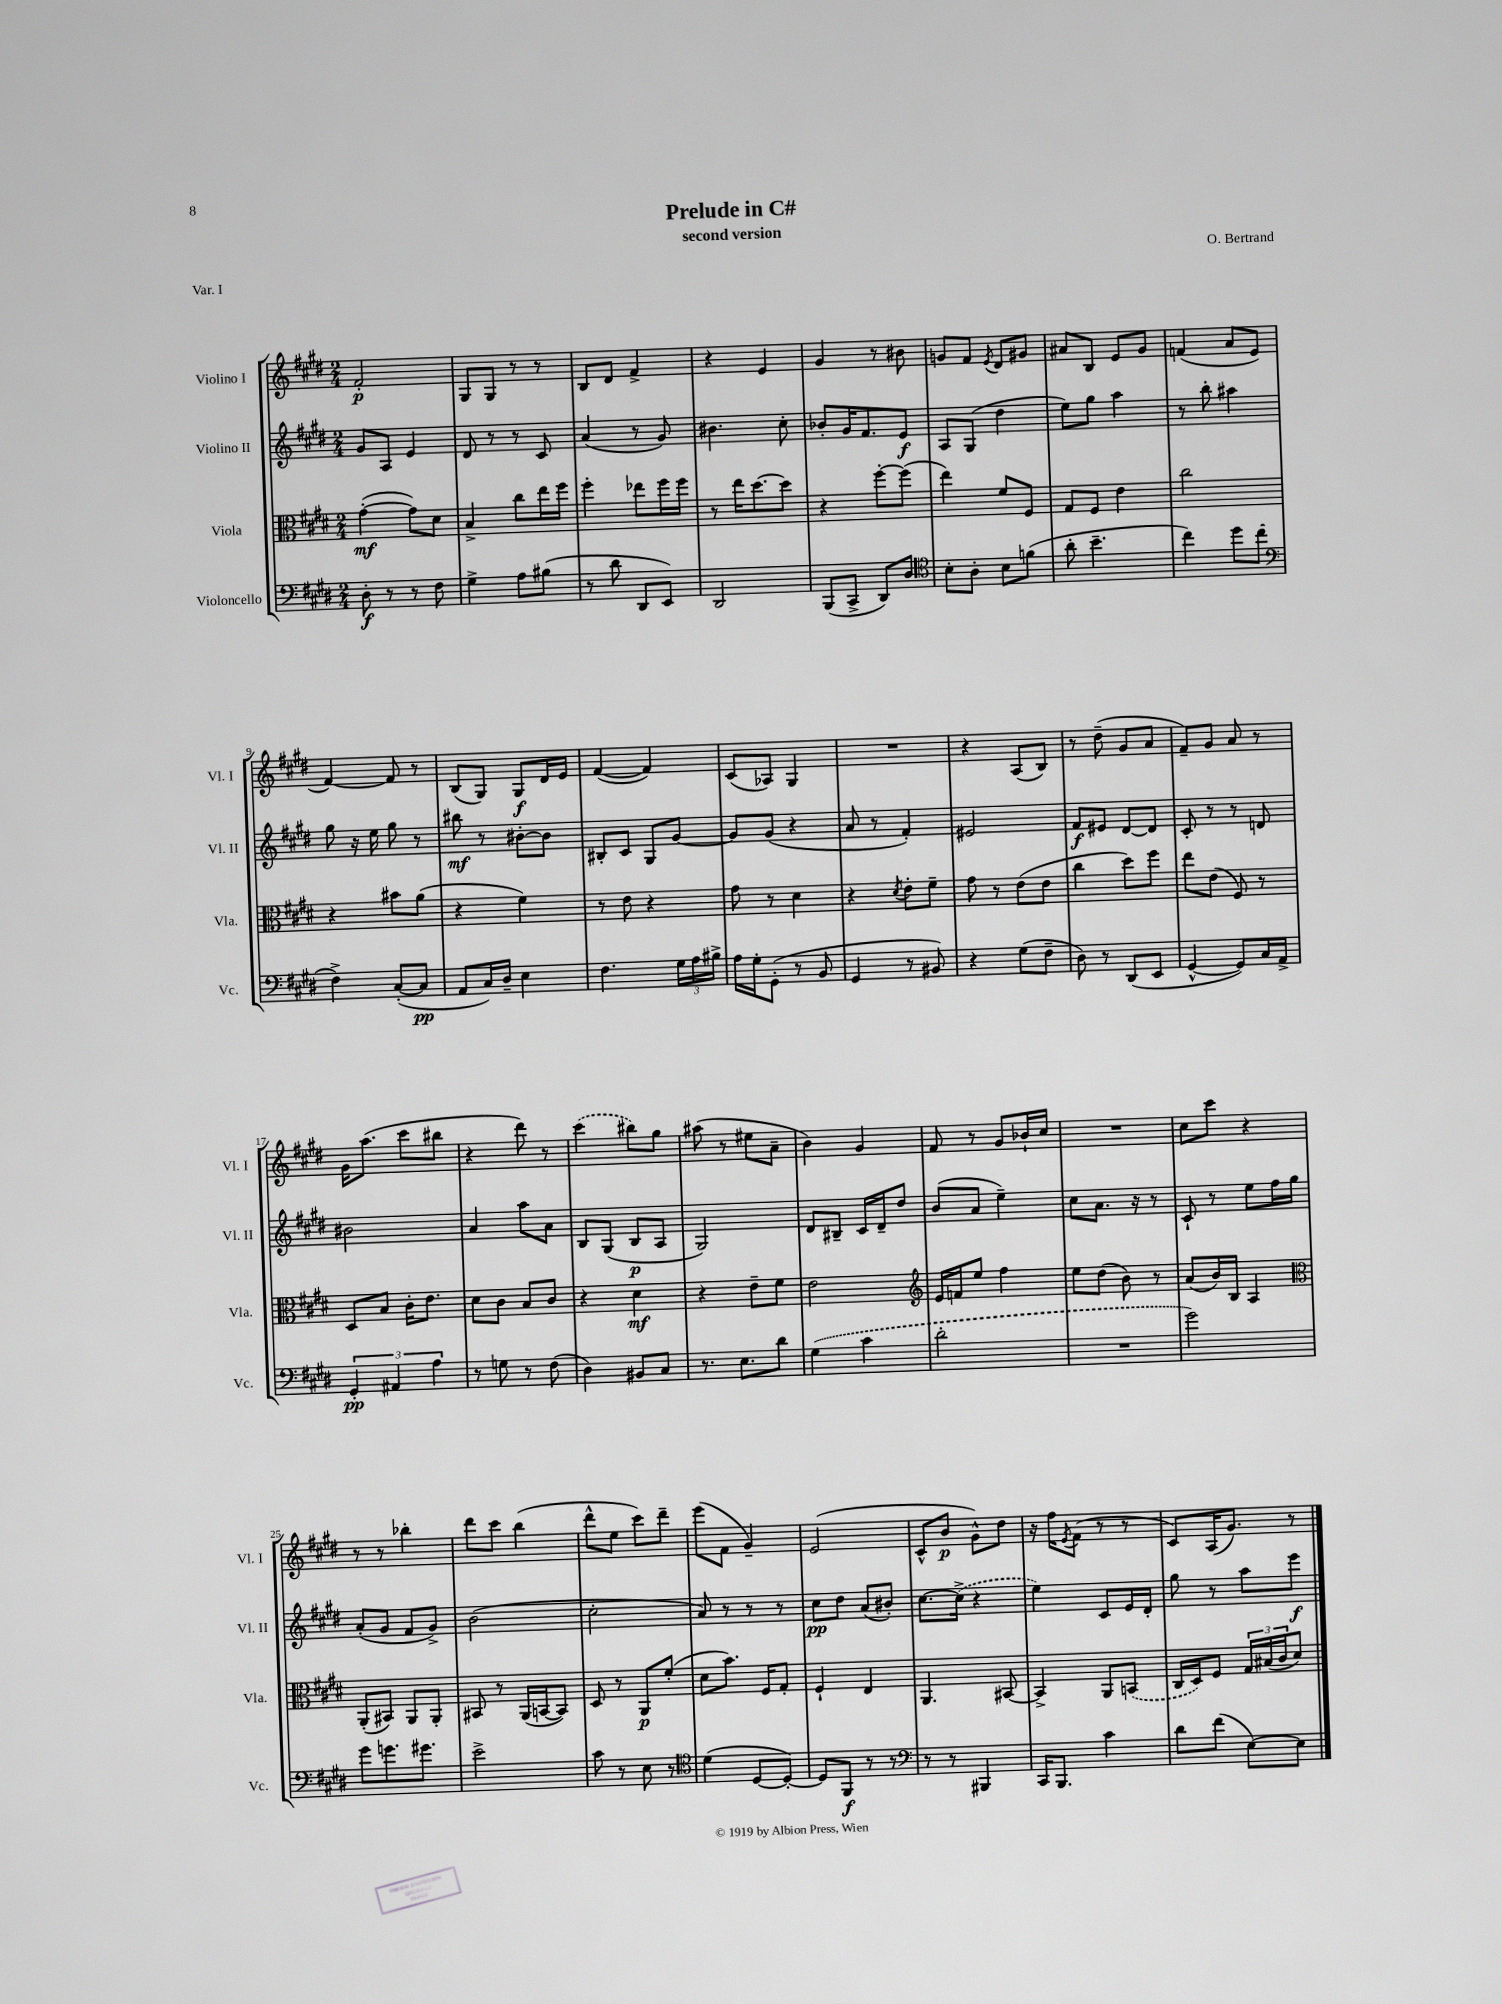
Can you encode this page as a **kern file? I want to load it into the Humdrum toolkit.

**kern	**dynam	**kern	**dynam	**kern	**dynam	**kern	**dynam
*part4	*part4	*part3	*part3	*part2	*part2	*part1	*part1
*staff4	*staff4	*staff3	*staff3	*staff2	*staff2	*staff1	*staff1
*I"Violoncello	*	*I"Viola	*	*I"Violino II	*	*I"Violino I	*
*I'Vc.	*	*I'Vla.	*	*I'Vl. II	*	*I'Vl. I	*
*clefF4	*	*clefC3	*	*clefG2	*	*clefG2	*
*k[f#c#g#d#]	*	*k[f#c#g#d#]	*	*k[f#c#g#d#]	*	*k[f#c#g#d#]	*
*M2/4	*	*M2/4	*	*M2/4	*	*M2/4	*
=1	=1	=1	=1	=1	=1	=1	=1
8D#'\	f	([4g#'\	mf	8g#/L	.	2f#'/	p
8r	.	.	.	8A/J	.	.	.
8r	.	8g#\L])	.	4e/	.	.	.
8F#\	.	8d#\J	.	.	.	.	.
=2	=2	=2	=2	=2	=2	=2	=2
4G#^\	.	4B^/	.	8d#/	.	8G#/L	.
.	.	.	.	8r	.	8G#/J	.
8A\L	.	8cc#\L	.	8r	.	8r	.
(8B#X\J	.	16ee\L	.	8c#/	.	8r	.
.	.	16ff#\JJ	.	.	.	.	.
=3	=3	=3	=3	=3	=3	=3	=3
8r	.	4ff#'\	.	(4a/	.	8B/L	.
8d#\	.	.	.	.	.	8d#/J	.
8DD#/L	.	8ee-X\L	.	8r	.	4f#^/	.
8EE/J)	.	16ff#\L	.	8g#/)	.	.	.
.	.	16ff#\JJ	.	.	.	.	.
=4	=4	=4	=4	=4	=4	=4	=4
2DD#/	.	8r	.	4.b#X\	.	4r	.
.	.	16ee\KL	.	.	.	.	.
.	.	[8.dd#\	.	.	.	.	.
.	.	.	.	.	.	4e/	.
.	.	8dd#\J]	.	8cc#'\	.	.	.
=5	=5	=5	=5	=5	=5	=5	=5
(8BBB/L	.	4r	.	8b-X'/L	.	4g#/	.
8CC#^/J	.	.	.	16g#/K	.	.	.
.	.	.	.	8.f#/	.	.	.
8DD#/L)	.	[8ff#'\L	.	.	.	8r	.
8D#/J	.	(8ff#\J]	.	8e/J	f	8b#X\	.
=6	=6	=6	=6	=6	=6	=6	=6
*clefC4	*	*	*	*	*	*	*
8B'\L	.	4ee\)	.	8A/L	.	8gn/L	.
8A'\J	.	.	.	(8G#/J	.	8f#/J	.
.	.	.	.	.	.	8qe/	.
8B\L	.	8f#/L	.	4dd#\	.	8d#/L	.
(8fn\J	.	8F#/J	.	.	.	8g#X/J	.
=7	=7	=7	=7	=7	=7	=7	=7
8a'\	.	8G#/L	.	8ee\L)	.	8a#X/L	.
4.b~\	.	8F#/J	.	8gg#\J	.	8B/J	.
.	.	4e\	.	4aa\	.	8e/L	.
.	.	.	.	.	.	8g#/J	.
=8	=8	=8	=8	=8	=8	=8	=8
4cc#\)	.	2cc#\	.	8r	.	(4fn/	.
.	.	.	.	8bb'\	.	.	.
8dd#\L	.	.	.	4aa#X\	.	8a/L	.
(8cc#\J	.	.	.	.	.	8e/J	.
!!LO:LB:g=z
=9	=9	=9	=9	=9	=9	=9	=9
*clefF4	*	*	*	*	*	*	*
4F#^\)	.	4r	.	8gg#\	.	[4f#/)	.
.	.	.	.	16r	.	.	.
.	.	.	.	16ee\	.	.	.
([8C#'/L	.	8b#X\L	.	8gg#\	.	8f#/]	.
8C#/J]	pp	(8a\J	.	8r	.	8r	.
=10	=10	=10	=10	=10	=10	=10	=10
8AA/L	.	4r	.	8bb#X\	mf	(8B/L	.
16C#/L)	.	.	.	8r	.	8G#/J)	.
16D#~/JJ	.	.	.	.	.	.	.
4E\	.	4f#\)	.	[8b#X'\L	.	8G#/L	f
.	.	.	.	8b#\J]	.	16d#/L	.
.	.	.	.	.	.	16e/JJ	.
=11	=11	=11	=11	=11	=11	=11	=11
4.F#\	.	8r	.	8B#X'/L	.	([4f#/	.
.	.	8e\	.	8c#/J	.	.	.
.	.	4r	.	8G#/L	.	4f#/])	.
24G#\LL	.	.	.	[8g#/J	.	.	.
24A\	.	.	.	.	.	.	.
24B#X^\JJ	.	.	.	.	.	.	.
=12	=12	=12	=12	=12	=12	=12	=12
16A\LL	.	8g#\	.	8g#/L]	.	(8c#/L	.
16G#'\J	.	.	.	.	.	.	.
(8GG#'\J	.	8r	.	(8g#/J	.	8A-X/J)	.
8r	.	4d#\	.	4r	.	4G#/	.
8BB/	.	.	.	.	.	.	.
=13	=13	=13	=13	=13	=13	=13	=13
4GG#/	.	4r	.	8a/	.	2r	.
.	.	.	.	8r	.	.	.
.	.	8qd#/	.	.	.	.	.
8r	.	8e'\L	.	4f#'/)	.	.	.
8BB#X/)	.	8f#~\J	.	.	.	.	.
=14	=14	=14	=14	=14	=14	=14	=14
4r	.	8g#\	.	2e#X/	.	4r	.
.	.	8r	.	.	.	.	.
(8G#\L	.	(8e\L	.	.	.	(8A/L	.
8F#~\J	.	8e\J	.	.	.	8B/J)	.
=15	=15	=15	=15	=15	=15	=15	=15
8D#\)	.	4cc#\	.	8f#/L	f	8r	.
8r	.	.	.	8e#X/J	.	(8dd#~\	.
(8DD#/L	.	8dd#\L)	.	[8d#/L	.	8g#/L	.
8EE/J	.	8ff#\J	.	8d#/J]	.	8a/J	.
=16	=16	=16	=16	=16	=16	=16	=16
[4GG#^^/	.	8ee\L	.	8c#'/	.	8f#~/L)	.
.	.	(8e\J	.	8r	.	8g#/J	.
8GG#/L])	.	8F#/)	.	8r	.	8a/	.
16C#/L	.	8r	.	8dn/	.	8r	.
16AA^/JJ	.	.	.	.	.	.	.
!!LO:LB:g=z
=17	=17	=17	=17	=17	=17	=17	=17
6GG#'/	pp	8D#/L	.	2b#X\	.	16g#\KL	.
.	.	.	.	.	.	(8.aa\J	.
.	.	8B/J	.	.	.	.	.
6AA#X/	.	.	.	.	.	.	.
.	.	16c#'\KL	.	.	.	8ccc#\L	.
.	.	8.e\J	.	.	.	.	.
6A\	.	.	.	.	.	.	.
.	.	.	.	.	.	8bb#X\J	.
=18	=18	=18	=18	=18	=18	=18	=18
8r	.	8d#\L	.	4a/	.	4r	.
8Gn\	.	8c#\J	.	.	.	.	.
8r	.	8B/L	.	8aa\L	.	8ddd#\)	.
(8F#\	.	8c#/J	.	8a\J	.	8r	.
=19	=19	=19	=19	=19	=19	=19	=19
4D#\)	.	4r	.	8B/L	.	(4ccc#\	.
.	.	.	.	(8G#/J	.	.	.
8BB#X/L	.	4d#\	mf	8B/L	p	8bb#X\L)	.
8C#/J	.	.	.	8A/J	.	8gg#\J	.
=20	=20	=20	=20	=20	=20	=20	=20
8.r	.	4r	.	2G#/)	.	(8aa#X\	.
.	.	.	.	.	.	8r	.
8.E\L	.	.	.	.	.	.	.
.	.	8e~\L	.	.	.	8ee#X\L	.
8d#\J	.	8f#\J	.	.	.	8a~\J	.
=21	=21	=21	=21	=21	=21	=21	=21
(4G#\	.	2e\	.	8d#/L	.	4b\)	.
.	.	.	.	8B#X~/J	.	.	.
4c#\	.	.	.	16c#/LL	.	4g#/	.
.	.	.	.	16d#~/J	.	.	.
.	.	.	.	8dd#/J	.	.	.
=22	=22	=22	=22	=22	=22	=22	=22
*	*	*clefG2	*	*	*	*	*
2d#'\	.	16e/LL	.	(8b/L	.	8f#/	.
.	.	16fn/J	.	.	.	.	.
.	.	8ee/J	.	8a/J	.	8r	.
.	.	4ff#\	.	4ee~\)	.	8g#/L	.
.	.	.	.	.	.	16b-X`/L	.
.	.	.	.	.	.	16cc#/JJ	.
=23	=23	=23	=23	=23	=23	=23	=23
2r	.	8ee\L	.	8cc#\L	.	2r	.
.	.	(8dd#\J	.	8.a\J	.	.	.
.	.	8b\)	.	.	.	.	.
.	.	.	.	16r	.	.	.
.	.	8r	.	8r	.	.	.
=24	=24	=24	=24	=24	=24	=24	=24
2g#\)	.	(8a/L	.	8c#`/	.	8cc#\L	.
.	.	16b/L)	.	8r	.	8ccc#\J	.
.	.	16B/JJ	.	.	.	.	.
.	.	4A/	.	8ee\L	.	4r	.
.	.	.	.	16ff#\L	.	.	.
.	.	.	.	16gg#\JJ	.	.	.
!!LO:LB:g=z
=25	=25	=25	=25	=25	=25	=25	=25
*	*	*clefC3	*	*	*	*	*
8g#\L	.	(8AA'/L	.	(8a'/L	.	8r	.
8.gn\	.	8BB#X/J)	.	8g#/J	.	8r	.
.	.	8AA/L	.	8f#/L	.	4bb-X'\	.
8.g#X\J	.	.	.	.	.	.	.
.	.	8AA'/J	.	8g#^/J)	.	.	.
=26	=26	=26	=26	=26	=26	=26	=26
2e^\	.	8BB#X/	.	(2b\	.	8ddd#\L	.
.	.	8r	.	.	.	8ccc#\J	.
.	.	(16AA/LL	.	.	.	(4bb\	.
.	.	[16BBn/J	.	.	.	.	.
.	.	8BB/J])	.	.	.	.	.
=27	=27	=27	=27	=27	=27	=27	=27
8c#\	.	8D#/	.	2cc#'\	.	8ddd#^^\L	.
8r	.	8r	.	.	.	8ee\J	.
8E\	.	8AA/L	p	.	.	8ccc#\L)	.
8r	.	(8f#'/J	.	.	.	8ddd#~\J	.
=28	=28	=28	=28	=28	=28	=28	=28
*clefC4	*	*	*	*	*	*	*
(4d#\	.	8d#\L	.	8a/)	.	(8eee\L	.
.	.	8.b\J)	.	8r	.	8f#\J	.
[8D#/L	.	.	.	8r	.	4g#~/)	.
.	.	16F#/KL	.	.	.	.	.
8D#'/J_)	.	8G#'/J	.	8r	.	.	.
=29	=29	=29	=29	=29	=29	=29	=29
8D#/L]	.	4F#`/	.	8cc#\L	pp	(2e/	.
8FF#/J	f	.	.	8dd#\J	.	.	.
8r	.	4E/	.	(8a/L	.	.	.
8r	.	.	.	8b#X'/J)	.	.	.
=30	=30	=30	=30	=30	=30	=30	=30
*clefF4	*	*	*	*	*	*	*
8r	.	4.AA/	.	[8.cc#\L	.	8c#^^/L	.
8r	.	.	.	.	.	8b/J	p
.	.	.	.	(16cc#^\Jk]	.	.	.
4BBB#X/	.	.	.	4r	.	8g#^^\L)	.
.	.	[8BB#X/	.	.	.	8dd#\J	.
=31	=31	=31	=31	=31	=31	=31	=31
16CC#/KL	.	4BB#^/]	.	4ee\)	.	16r	.
8.BBB/J	.	.	.	.	.	16ff#\KL	.
.	.	.	.	.	.	8qe/	.
.	.	.	.	.	.	(8f#\J	.
4c#\	.	8AA/L	.	8c#/L	.	8r	.
.	.	(8BBn/J	.	16e/L	.	8r	.
.	.	.	.	16d#'/JJ	.	.	.
=32	=32	=32	=32	=32	=32	=32	=32
8d#\L	.	16C#/LL	.	8gg#\	.	8c#/L)	.
.	.	16D#/J)	.	.	.	.	.
(8f#\J	.	8F#/J	.	8r	.	(16A/K	.
.	.	.	.	.	.	8.g#/J)	.
[8E\L)	.	24G#/LL	.	8aa\L	.	.	.
.	.	(24B#X/	.	.	.	.	.
.	.	24c#/J	.	.	.	.	.
8E\J]	.	8d#/J)	.	8eee\J	f	8r	.
==	==	==	==	==	==	==	==
*-	*-	*-	*-	*-	*-	*-	*-
